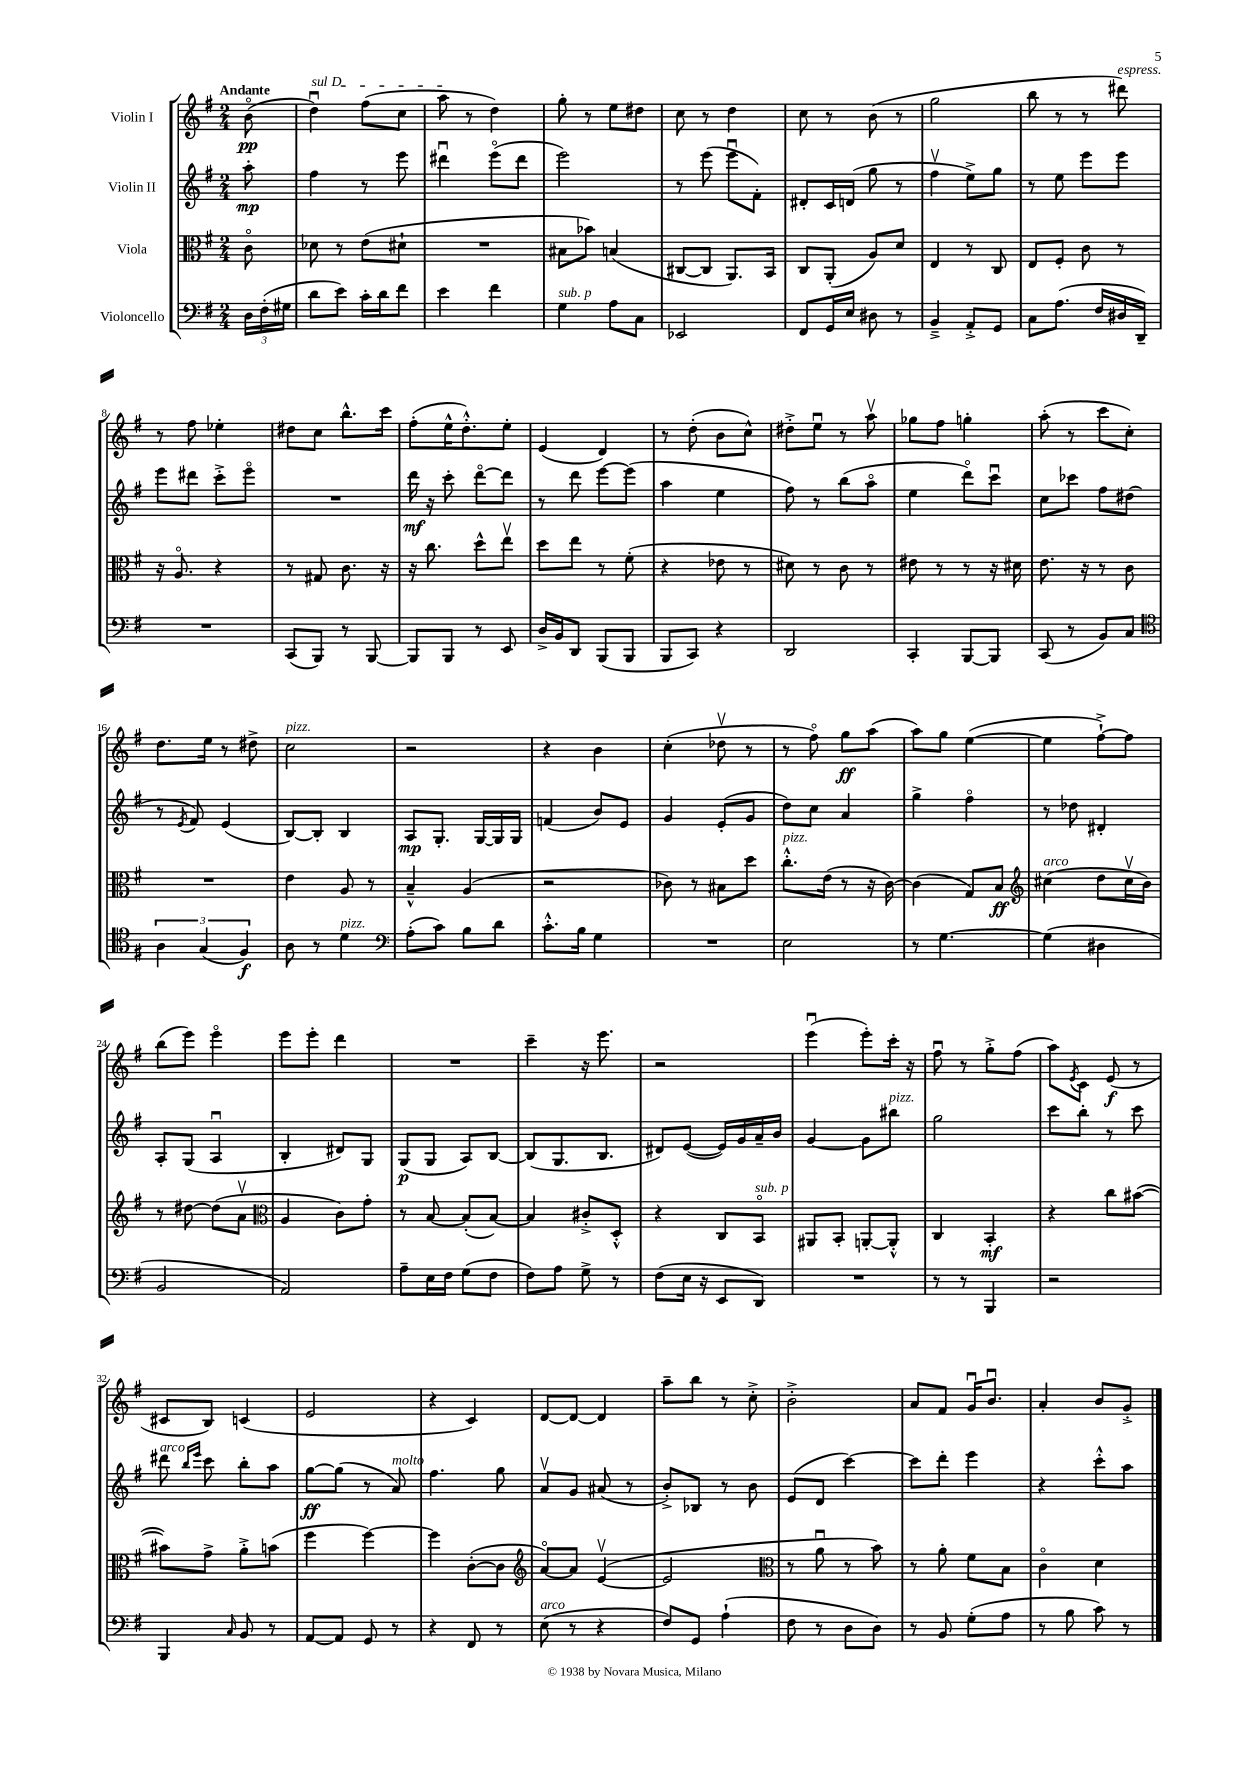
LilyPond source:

<<
\new StaffGroup <<
\new Staff = "s0" \with { instrumentName = "Violin I" } {
    \clef treble \key g \major \numericTimeSignature \time 2/4 \partial 8 \tempo "Andante"
    b'8\flageolet\pp( |
    \once \override TextSpanner.bound-details.left.text = \markup { \italic "sul D" } d''4\downbow\startTextSpan) fis''8( c''8 |
    a''8\stopTextSpan r8 d''4) |
    g''8-. r8 e''8 dis''8 |
    c''8 r8 d''4 |
    c''8 r8 b'8( r8 |
    g''2 |
    b''8 r8 r8 dis'''8^\markup { \italic "espress." }) |
    r8 fis''8 ees''4-. |
    dis''8 c''8 b''8.-^ c'''16 |
    fis''8-.( e''16-^ d''8.-.-^) e''8-. |
    e'4( d'4) |
    r8 d''8-.( b'8 c''8-^) |
    dis''8-.-> e''8\downbow r8 a''8\upbow |
    ges''8 fis''8 g''4-. |
    a''8-.( r8 c'''8 c''8-.) |
    d''8. e''16 r8 dis''8-> |
    c''2^\markup { \italic "pizz." } |
    r2 |
    r4 b'4 |
    c''4-.( des''8\upbow r8 |
    r8 fis''8\flageolet) g''8\ff a''8( |
    a''8) g''8 e''4~( |
    e''4 fis''8~-!->) fis''8 |
    b''8( e'''8) e'''4\flageolet |
    e'''8 e'''8-. d'''4 |
    R2 |
    c'''4-- r16 e'''8. |
    r2 |
    e'''4\downbow( e'''8-.) c'''16-. r16 |
    fis''8\downbow r8 g''8-.-> fis''8( |
    a''8) \acciaccatura { e'8 } c'8 e'8\f( r8 |
    cis'8 b8) c'4( |
    e'2 |
    r4 c'4) |
    d'8~ d'8~ d'4 |
    a''8-- b''8 r8 c''8-.-> |
    b'2-.-> |
    a'8 fis'8 g'16\downbow b'8.\downbow |
    a'4-. b'8 g'8-.-> \bar "|." |
}
\new Staff = "s1" \with { instrumentName = "Violin II" } {
    \clef treble \key g \major \numericTimeSignature \time 2/4 \partial 8
    a''8-.\mp |
    fis''4 r8 e'''8 |
    dis'''4\downbow e'''8\flageolet( dis'''8 |
    e'''2) |
    r8 e'''8( e'''8\downbow fis'8-.) |
    dis'8-. c'16 d'16( g''8 r8 |
    fis''4\upbow e''8->) g''8 |
    r8 e''8 e'''8 e'''8 |
    e'''8 dis'''8 c'''8-.-> e'''8\flageolet |
    R2 |
    d'''16\mf r16 c'''8-. d'''8~\flageolet d'''8 |
    r8 d'''8 e'''8~ e'''8( |
    a''4 e''4 |
    fis''8) r8 b''8( a''8\flageolet |
    e''4 d'''8\flageolet) c'''8\downbow |
    c''8 ces'''8 fis''8 dis''8( |
    r8 \acciaccatura { e'8 } fis'8) e'4( |
    b8~) b8-. b4 |
    a8\mp g8.-. g16~ g16 g16 |
    f'4( b'8) e'8 |
    g'4 e'8-.( g'8 |
    d''8) c''8 a'4 |
    g''4-> fis''4\flageolet |
    r8 des''8 dis'4-. |
    a8-. g8( a4\downbow |
    b4-. dis'8) g8 |
    g8\p( g8 a8) b8~ |
    b8( g8. b8. |
    dis'8) e'8~( e'16) g'16 a'16-- b'16 |
    g'4~ g'8 bis''8^\markup { \italic "pizz." } |
    g''2 |
    c'''8 b''8-. r8 c'''8 |
    dis'''8^\markup { \italic "arco" } \grace { b''16 e'''16 } c'''8 b''8-. a''8 |
    g''8~\ff g''8( r8 a'8^\markup { \italic "molto" }) |
    fis''4. g''8 |
    a'8\upbow g'8 ais'8( r8 |
    b'8-.->) bes8 r8 b'8 |
    e'8( d'8 c'''4~) |
    c'''8 d'''8-. e'''4 |
    r4 c'''8-.-^ a''8 \bar "|." |
}
\new Staff = "s2" \with { instrumentName = "Viola" } {
    \clef alto \key g \major \numericTimeSignature \time 2/4 \partial 8
    c'8\flageolet |
    des'8 r8 e'8( dis'8-! |
    R2 |
    bis8 bes'8) b4( |
    cis8~ cis8 a,8.) b,16 |
    c8 a,8-.( a8) d'8 |
    e4 r8 c8 |
    e8 fis8-. c'8 r8 |
    r16 a8.\flageolet r4 |
    r8 gis8 c'8. r16 |
    r16 c''8. d''8-^ e''8\upbow |
    d''8 e''8 r8 fis'8-.( |
    r4 ees'8 r8 |
    dis'8) r8 c'8 r8 |
    eis'8 r8 r8 r16 dis'16 |
    e'8. r16 r8 c'8 |
    R2 |
    e'4 a8 r8 |
    b4---^ a4( |
    r2 |
    ces'8) r8 bis8 d''8 |
    c''8.-.-^^\markup { \italic "pizz." } e'16( r8 r16 c'16~) |
    c'4( g8) b8\ff |
    \clef treble cis''4^\markup { \italic "arco" }( d''8 cis''16\upbow b'16) |
    r8 dis''8~ dis''8( a'8\upbow |
    \clef alto a4 c'8) g'8-. |
    r8 b8~ b8-.( b8~) |
    b4 cis'8-.-> d8-.-^ |
    r4 c8 b,8\flageolet^\markup { \italic "sub. p" } |
    ais,8 b,8-. a,8~-. a,8-.-^ |
    c4 b,4-.\mf |
    r4 c''8 bis'8~( |
    bis'8) g'8-> a'8-.-> b'8( |
    fis''4 fis''4~) |
    fis''4 c'8~-.( c'8 |
    \clef treble a'8~\flageolet) a'8 e'4~\upbow( |
    e'2 |
    \clef alto r8 a'8\downbow r8 b'8) |
    r8 a'8-. fis'8 b8 |
    c'4\flageolet d'4 \bar "|." |
}
\new Staff = "s3" \with { instrumentName = "Violoncello" } {
    \clef bass \key g \major \numericTimeSignature \time 2/4 \partial 8
    \tuplet 3/2 { d16 fis16-.( gis16 } |
    d'8 e'8) c'16-. d'16 fis'8 |
    e'4 fis'4 |
    g4^\markup { \italic "sub. p" } a8 c8 |
    ees,2 |
    fis,8 g,16 e16 dis8 r8 |
    b,4---> a,8-.-> g,8 |
    c8 a8.( fis16 dis16 d,16--) |
    R2 |
    c,8( b,,8) r8 b,,8~ |
    b,,8 b,,8 r8 e,8 |
    d16-> b,16 d,8 b,,8( b,,8 |
    b,,8 c,8) r4 |
    d,2 |
    c,4-. b,,8~ b,,8 |
    c,8( r8 b,8) c8 |
    \clef tenor \tuplet 3/2 { a4 g4( fis4\f) } |
    a8 r8 d'4^\markup { \italic "pizz." } |
    \clef bass a8-.( c'8) b8 d'8 |
    c'8.-.-^ b16 g4 |
    R2 |
    e2 |
    r8 g4.~ |
    g4( dis4 |
    b,2 |
    a,2) |
    a8-- e16 fis16 g8( fis8 |
    fis8) a8 g8-> r8 |
    fis8( e16 r16 e,8 d,8) |
    R2 |
    r8 r8 b,,4 |
    r2 |
    b,,4 \grace { c16 } b,8 r8 |
    a,8~ a,8 g,8 r8 |
    r4 fis,8 r8 |
    e8^\markup { \italic "arco" }( r8 r4 |
    fis8) g,8 a4-!( |
    fis8 r8 d8 d8) |
    r8 b,8 g8-.( a8 |
    r8 b8 c'8) r8 \bar "|." |
}
>>
>>
